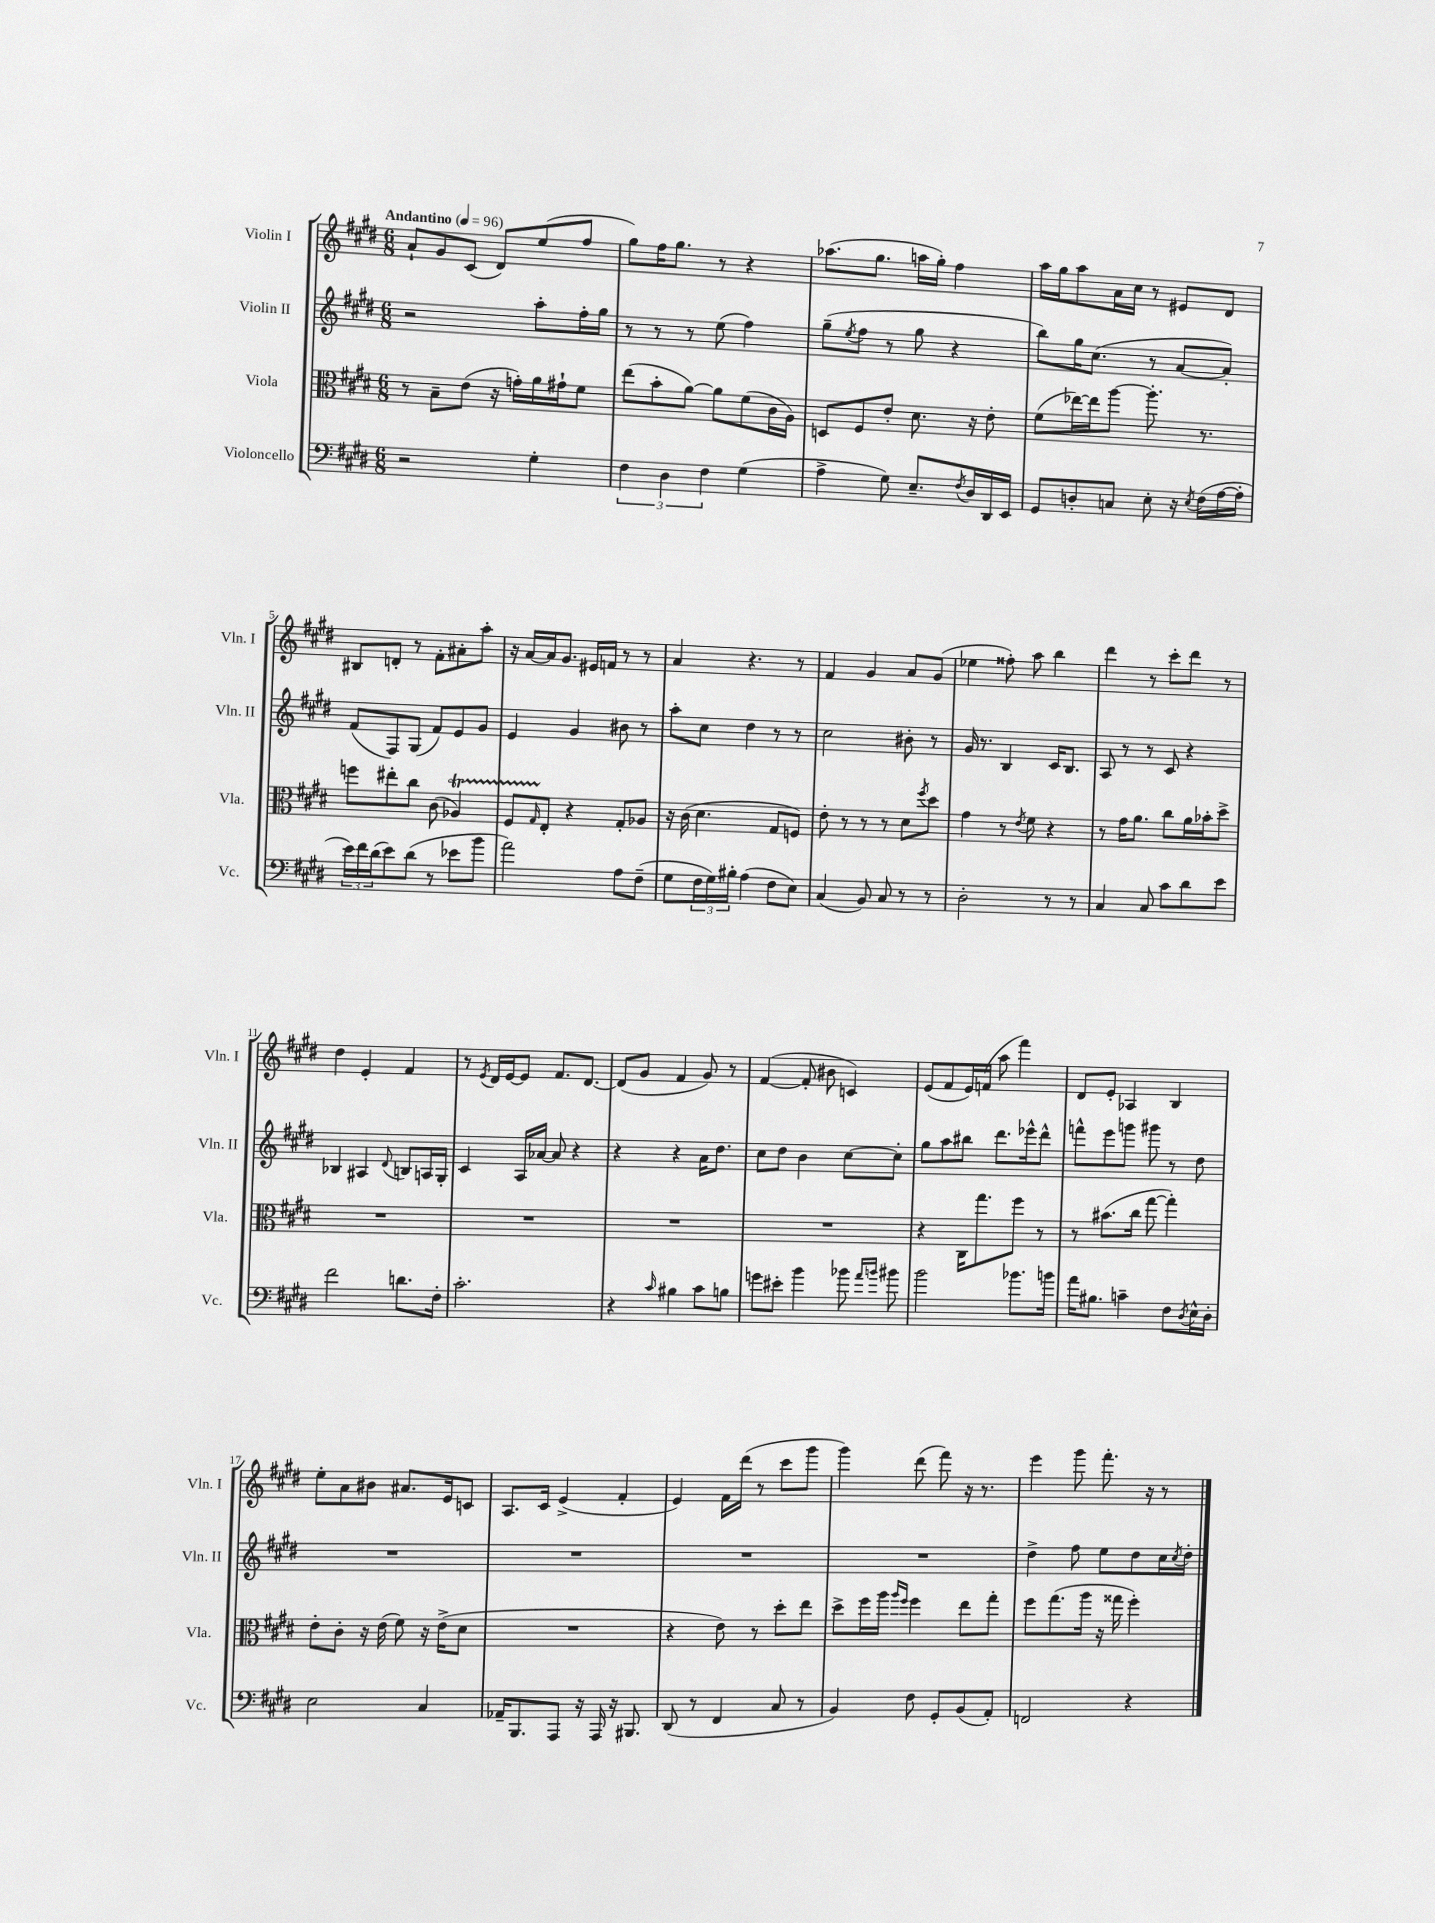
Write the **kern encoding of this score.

**kern	**kern	**kern	**kern
*staff4	*staff3	*staff2	*staff1
*clefF4	*clefC3	*clefG2	*clefG2
*k[f#c#g#d#]	*k[f#c#g#d#]	*k[f#c#g#d#]	*k[f#c#g#d#]
*M6/8	*M6/8	*M6/8	*M6/8
*MM96	*MM96	*MM96	*MM96
2r	8r	2r	8a`
.	8B~	.	8g#
.	(8e	.	(8c#
.	16r	.	8d#)
.	16g')	.	.
4G#'	16a	8aa'	(8ee
.	16g#`	.	.
.	8f#	16ff#'	8ff#
.	.	16gg#	.
=	=	=	=
6F#	(8ee	8r	8gg#)
.	8b'	8r	16ff#
6D#	.	.	.
.	.	.	8.gg#
.	[8a)	8r	.
6F#	.	.	.
.	8a]	(8ee	8r
(4G#	(8f#	4ff#)	4r
.	16c#	.	.
.	16A)	.	.
=	=	=	=
4A^	8D	(8gg#~	(8.aa-
.	.	8qee	.
.	8F#	8ff#	.
.	.	.	8.gg#
8G#)	8e'	8r	.
8.E~	8.d#	8gg#	16aa
.	.	.	16gg#')
.	.	4r	4ff#
8qF#	.	.	.
16D#	16r	.	.
16DD#	8e'	.	.
16EE	.	.	.
=	=	=	=
8GG#	(8f#	8bb)	16aa
.	.	.	16gg#
8D'	[16ee-)	16gg#	8aa
.	16ee-]	(8.cc#	.
8C	[8aa	.	16a
.	.	.	16cc#
8E'	8.aa']	8r	8r
16r	.	[8a	8e#
8qE	.	.	.
(16F#	8.r	.	.
[16A	.	8a'])	8d#
16A']	.	.	.
=	=	=	=
24e)	8ff	(8f#	8B#
24f#	.	.	.
(24d#	.	.	.
8e)	8ee#'	8F#)	8d'
(8d#	8cc#	(8G#	8r
8r	(8c#	8f#)	8f#'
8e-	4A-)	8e	8a#'
8b	.	8g#	8aa'
=	=	=	=
2a)	8F#	4e	16r
.	.	.	[16a
.	16qqG#	.	.
.	8E'	.	16a]
.	.	.	8.g#
.	4r	4g#	.
.	.	.	16e#
.	.	.	16f
8A	8G#'	8b#	8r
(8F#~	8A-	8r	8r
=	=	=	=
8G#	16r	8aa'	4a
.	(16c#	.	.
24F#	4.d#	8cc#	.
24G#)	.	.	.
24B#'	.	.	.
(4A	.	4dd#	4.r
8F#	8G#	8r	.
8E)	8F)	8r	8r
=	=	=	=
(4C#	8e'	2cc#	4f#
.	8r	.	.
8BB)	8r	.	4g#
8C#	8r	.	.
8r	8d#	8b#'	8a
.	8qff#	.	.
8r	8dd#	8r	(8g#
=	=	=	=
2D#'	4g#	16g#	4ee-
.	.	8.r	.
.	8r	4B	8ff##')
.	8qe	.	.
.	8f#	.	8aa
8r	4r	16c#	4bb
.	.	8.B	.
8r	.	.	.
=	=	=	=
4C#	8r	8A	4ddd#
.	16g#	8r	.
.	8.a	.	.
8C#	.	8r	8r
8c#	8cc#	8c#	8ccc#'
8d#	16a	4r	8ddd#
.	16b-'	.	.
8e	8dd#^	.	8r
=	=	=	=
2f#	2.r	4B-	4dd#
.	.	4A#	4e'
.	.	8qqd#	.
8.d	.	8B	4f#
.	.	16A	.
16F#'	.	16G#'	.
=	=	=	=
2.c#'	2.r	4c#	8r
.	.	.	8qe
.	.	.	16d#
.	.	.	[16e
.	.	16A	8e]
.	.	[16a-	.
.	.	8a-]	8.f#
.	.	4r	.
.	.	.	[8.d#
=	=	=	=
4r	2.r	4r	(8d#]
.	.	.	8g#
16qqc#	.	.	.
4B#	.	4r	4f#
8c#	.	16a	8g#)
.	.	8.dd#	.
8B	.	.	8r
=	=	=	=
8g	2.r	8cc#	([4f#
8e#'	.	8dd#	.
4b	.	4b	8f#']
.	.	.	8b#
8b-	.	[8cc#	4c)
16qqa	.	.	.
16qqb	.	.	.
8b#	.	8cc#']	.
=	=	=	=
2b	4r	8gg#	(8e
.	.	8aa	8f#
.	16C#	8bb#	16e)
.	8.gg#	.	(16f
.	.	8.ddd#	8aa
8.b-	8ff#	.	4fff#)
.	.	16eee-^^	.
.	8r	8ddd#^^	.
16b	.	.	.
=	=	=	=
16a	8r	8fff^^	8d#
8.B#	.	.	.
.	(8.b#	8eee	8e'
4c~	.	8ggg	4A-
.	16cc#	.	.
.	[8gg#	8ggg#	.
8F#	4gg#'])	8r	4B
8qD#	.	.	.
16E^^	.	8dd#	.
16D#'	.	.	.
=	=	=	=
2E	8e'	2.r	8ee'
.	8c#'	.	8a
.	16r	.	8b#
.	(16e	.	.
.	8f#)	.	8.a#
4C#	16r	.	.
.	(16e^	.	16e
.	8d#	.	8c
=	=	=	=
16AA-~	2.r	2.r	8.A
8.BBB	.	.	.
.	.	.	16c#
8AAA	.	.	(4e^
16r	.	.	.
16AAA	.	.	.
16r	.	.	4f#'
8.BBB#	.	.	.
=	=	=	=
(8DD#	4r	2.r	4e)
8r	.	.	.
4FF#	8e)	.	16f#
.	.	.	(16ddd#
.	8r	.	8r
8C#	8dd#'	.	8ccc#
8r	8ee	.	8ggg#
=	=	=	=
4BB)	8dd#^	2.r	4ggg#)
.	16ff#	.	.
.	16aa	.	.
.	16qqaa	.	.
.	16qqff#	.	.
8F#	4ff#	.	(8ddd#
8GG#'	.	.	8fff#)
(8BB	8ee	.	16r
.	.	.	8.r
8AA')	8gg#'	.	.
=	=	=	=
2FF	8ff#	4dd#^	4eee
.	(8.gg#	.	.
.	.	8ff#	8ggg#
.	16aa	.	.
.	16r	8ee	8.fff#'
.	16gg##	.	.
4r	4ff#')	8dd#	.
.	.	.	16r
.	.	16cc#	8r
.	.	8qcc#	.
.	.	16dd#'	.
==	==	==	==
*-	*-	*-	*-
